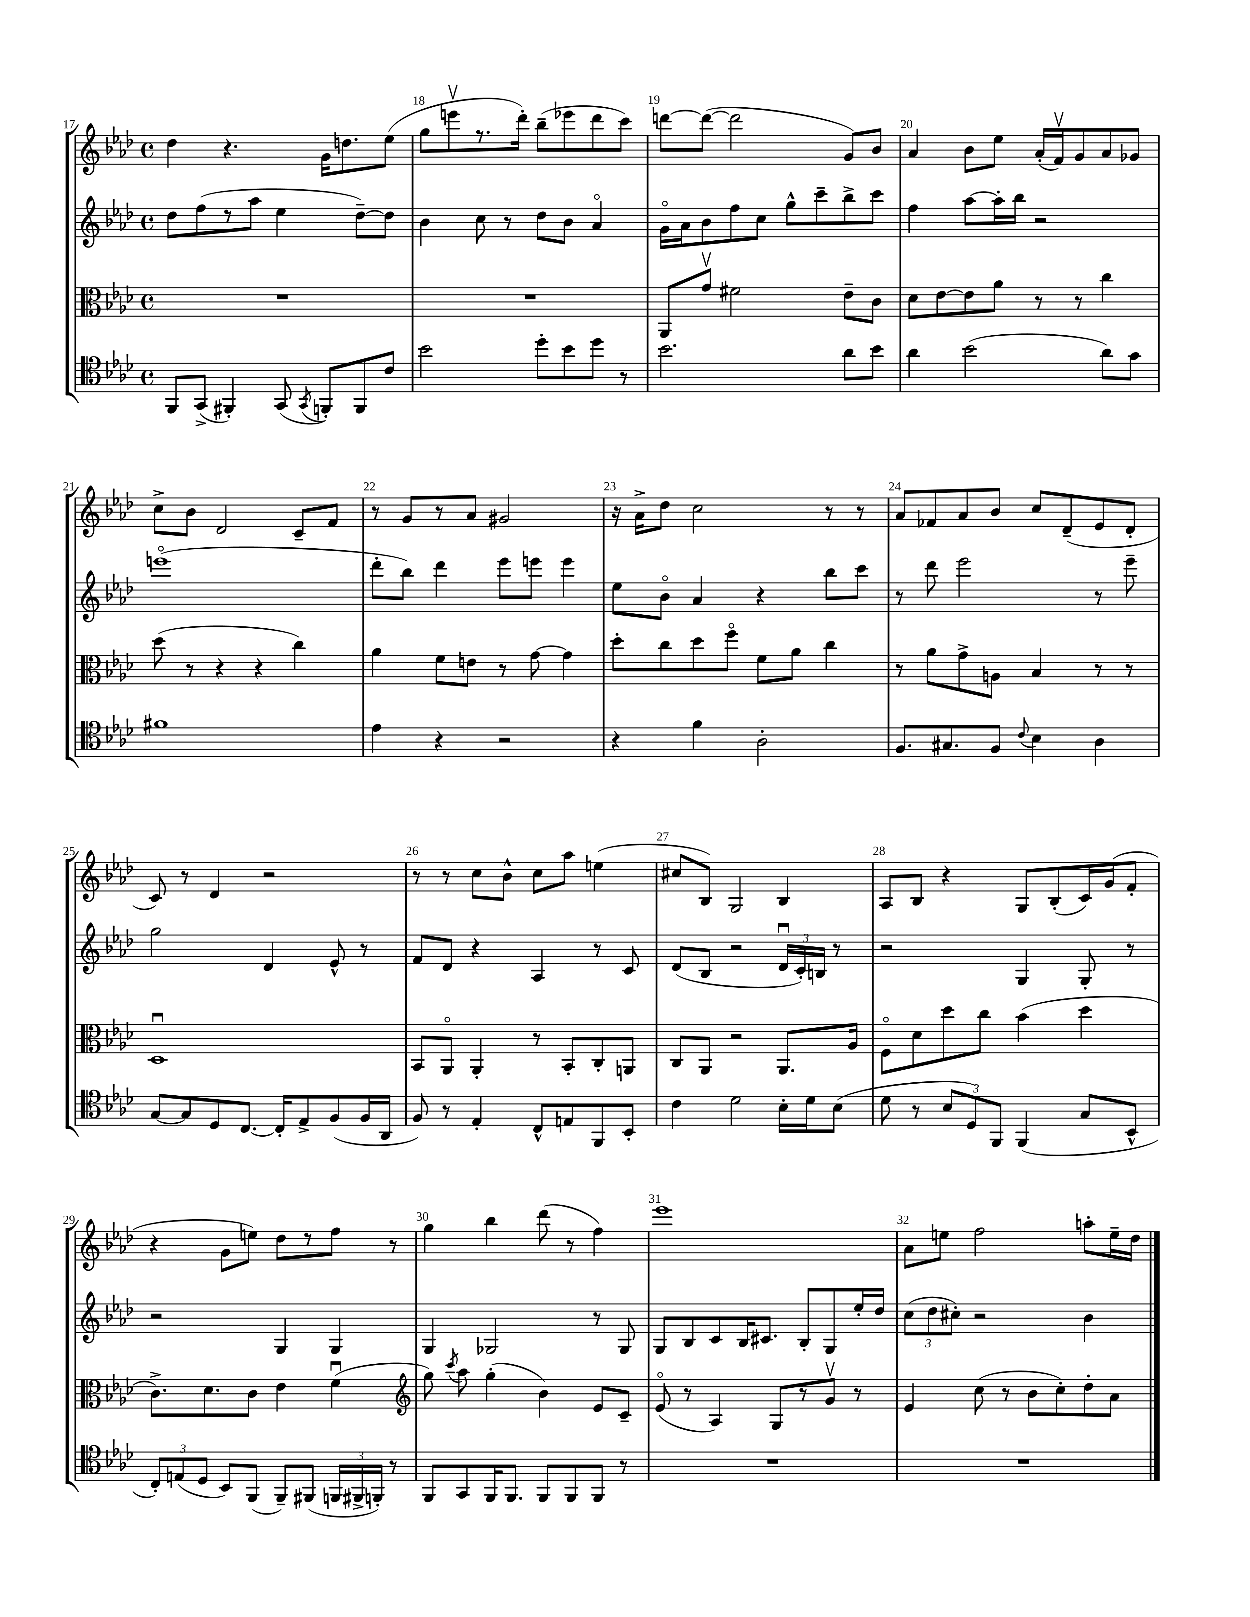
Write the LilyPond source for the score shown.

<<
\new StaffGroup <<
\new Staff = "s0" {
    \clef treble \key aes \major \defaultTimeSignature \time 4/4
    \autoBeamOff des''4 r4. g'16[ d''8. ees''8]( |
    g''8[ e'''8\upbow r8. des'''16]-.) bes''8[--( ees'''8 des'''8 c'''8]) |
    d'''8[~ d'''8]~( d'''2 g'8[) bes'8] |
    aes'4 bes'8[ ees''8] aes'16[-.( f'16\upbow) g'8 aes'8 ges'8] |
    c''8[-> bes'8] des'2 c'8[-- f'8] |
    r8 g'8[ r8 aes'8] gis'2 |
    r16 aes'16[-> des''8] c''2 r8 r8 |
    aes'8[ fes'8 aes'8 bes'8] c''8[ des'8--( ees'8 des'8]-. |
    c'8) r8 des'4 r2 |
    r8 r8 c''8[ bes'8]-^ c''8[ aes''8] e''4( |
    cis''8[ bes8]) g2 bes4 |
    aes8[ bes8] r4 g8[ bes8-.( c'16) g'16( f'8]-. |
    r4 g'8[ e''8]) des''8[ r8 f''8] r8 |
    g''4 bes''4 des'''8( r8 f''4) |
    ees'''1 |
    aes'8[ e''8] f''2 a''8[-. e''16-- des''16] \bar "|." |
}
\new Staff = "s1" {
    \clef treble \key aes \major \defaultTimeSignature \time 4/4
    \autoBeamOff des''8[ f''8( r8 aes''8] ees''4 des''8[~--) des''8] |
    bes'4 c''8 r8 des''8[ bes'8] aes'4\flageolet |
    g'16[\flageolet aes'16 bes'8 f''8 c''8] g''8[-^ c'''8-- bes''8-> c'''8] |
    f''4 aes''8[~ aes''16-. bes''16] r2 |
    e'''1\flageolet( |
    des'''8[-. bes''8]) des'''4 ees'''8[ e'''8] e'''4 |
    ees''8[ bes'8]\flageolet aes'4 r4 bes''8[ c'''8] |
    r8 des'''8 ees'''2 r8 ees'''8-- |
    g''2 des'4 ees'8-^ r8 |
    f'8[ des'8] r4 aes4 r8 c'8 |
    des'8[( bes8] r2 \tuplet 3/2 { des'16[\downbow c'16-.) b16] } r8 |
    r2 g4 g8-. r8 |
    r2 g4 g4 |
    g4 ges2 r8 ges8 |
    g8[ bes8 c'8 bes16 cis'8.] bes8[-. g8 ees''16-. des''16] |
    \tuplet 3/2 { c''8[( des''8 cis''8]-.) } r2 bes'4 \bar "|." |
}
\new Staff = "s2" {
    \clef alto \key aes \major \defaultTimeSignature \time 4/4
    \autoBeamOff R1 |
    R1 |
    aes,8[ g'8]\upbow fis'2 ees'8[-- c'8] |
    des'8[ ees'8~ ees'8 aes'8] r8 r8 c''4 |
    des''8( r8 r4 r4 c''4) |
    aes'4 f'8[ e'8] r8 g'8~ g'4 |
    des''8[-. c''8 des''8 f''8]\flageolet f'8[ aes'8] c''4 |
    r8 aes'8[ g'8-> a8] bes4 r8 r8 |
    des1\downbow |
    bes,8[ aes,8]\flageolet aes,4-. r8 bes,8[-. c8-. a,8] |
    c8[ aes,8] r2 aes,8.[ aes16] |
    f8[\flageolet des'8 des''8 c''8] bes'4( des''4 |
    c'8.[->) des'8. c'8] ees'4 f'4\downbow( |
    \clef treble g''8) \acciaccatura { c'''8 } aes''8 g''4-.( bes'4) ees'8[ c'8]-- |
    ees'8\flageolet( r8 aes4) g8[ r8 g'8]\upbow r8 |
    ees'4 c''8( r8 bes'8[ c''8-.) des''8-. aes'8] \bar "|." |
}
\new Staff = "s3" {
    \clef tenor \key aes \major \defaultTimeSignature \time 4/4
    \autoBeamOff f,8[ g,8]->( fis,4-.) g,8( \acciaccatura { g,8 } f,8[-.) f,8 c'8] |
    bes'2 des''8[-. bes'8 des''8] r8 |
    bes'2. aes'8[ bes'8] |
    aes'4 bes'2( aes'8[) g'8] |
    fis'1 |
    ees'4 r4 r2 |
    r4 f'4 aes2-. |
    f8.[ gis8. f8] \appoggiatura { c'8 } bes4 aes4 |
    g8[~ g8 des8 c8.]~ c16[-. ees8-> f8( f16 aes,16] |
    f8) r8 ees4-. c8[-^ e8 f,8 bes,8]-. |
    c'4 des'2 bes16[-. des'16 bes8]( |
    des'8 r8 \tuplet 3/2 { bes8[ des8) f,8] } f,4( g8[ bes,8]-^ |
    \tuplet 3/2 { c8[-.) e8( des8] } bes,8[) f,8]( f,8[--) fis,8]( \tuplet 3/2 { f,16[ fis,16-> f,16]-.) } r8 |
    f,8[ g,8 f,16 f,8.] f,8[ f,8 f,8] r8 |
    R1 |
    R1 \bar "|." |
}
>>
>>
\layout { \context { \Score currentBarNumber = #17 \override BarNumber.break-visibility = ##(#f #t #t) barNumberVisibility = #all-bar-numbers-visible } }
